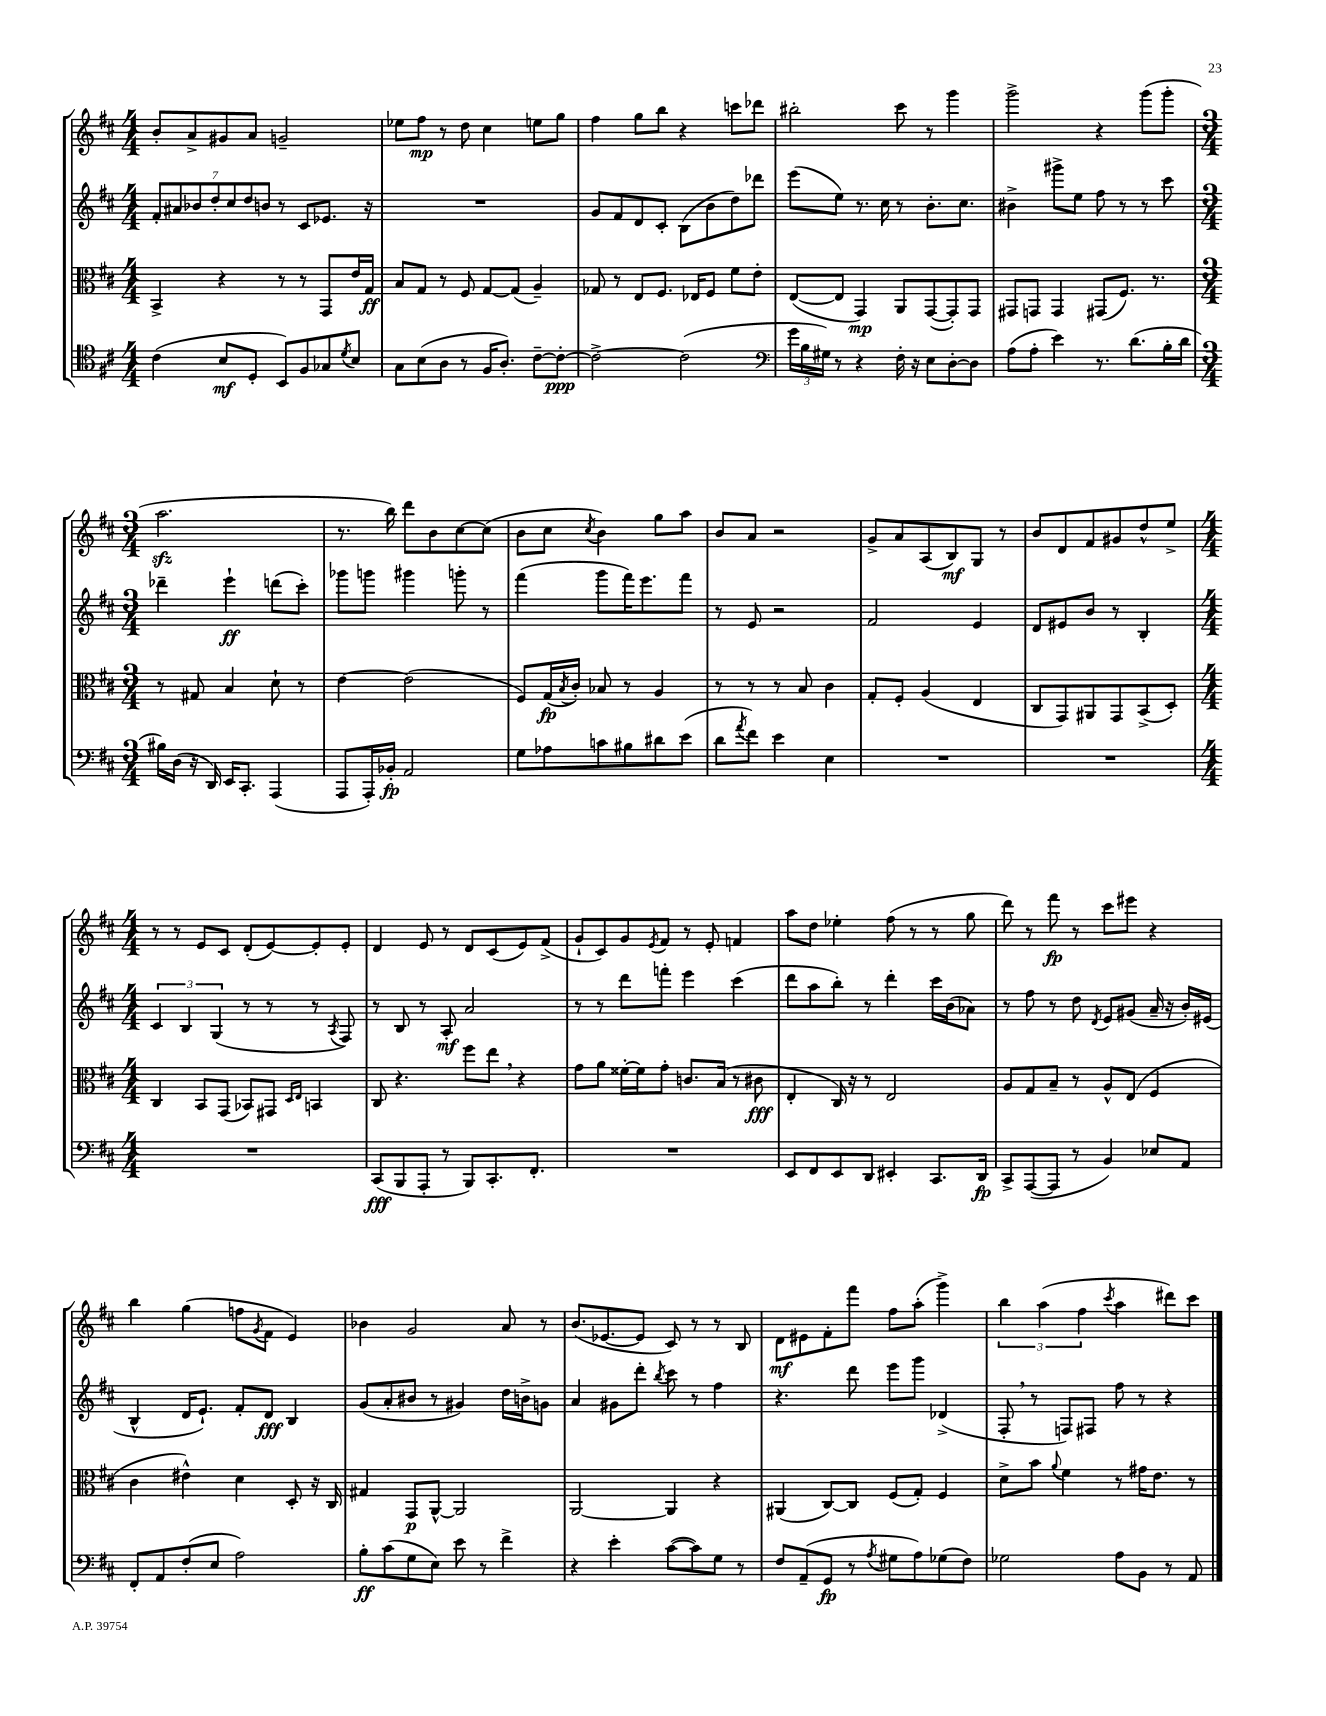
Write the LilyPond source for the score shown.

<<
\new StaffGroup <<
\new Staff = "s0" {
    \clef treble \key d \major \numericTimeSignature \time 4/4
    b'8-. a'8-> gis'8 a'8 g'2-- |
    ees''8 fis''8\mp r8 d''8 cis''4 e''8 g''8 |
    fis''4 g''8 b''8 r4 c'''8 des'''8 |
    bis''2-. cis'''8 r8 g'''4 |
    g'''2-> r4 g'''8( g'''8-. |
    \numericTimeSignature \time 3/4 a''2.\sfz |
    r8. b''16) d'''8 b'8 cis''8~ cis''8( |
    b'8 cis''8 \acciaccatura { cis''8 } b'4) g''8 a''8 |
    b'8 a'8 r2 |
    g'8-> a'8 a8( b8\mf) g8 r8 |
    b'8 d'8 fis'8 gis'8 d''8-^ e''8-> |
    \numericTimeSignature \time 4/4 r8 r8 e'8 cis'8 d'8-.( e'8~) e'8-. e'8-. |
    d'4 e'8 r8 d'8 cis'8( e'8) fis'8->( |
    g'8-! cis'8) g'8 \acciaccatura { e'8 } fis'8 r8 e'8-. f'4 |
    a''8 d''8 ees''4-. fis''8( r8 r8 g''8 |
    d'''8) r8 fis'''8\fp r8 cis'''8 eis'''8 r4 |
    b''4 g''4( f''8 \acciaccatura { g'8 } fis'8 e'4) |
    bes'4 g'2 a'8 r8 |
    b'8.( ees'8.~ ees'8 cis'8) r8 r8 b8 |
    d'8\mf eis'8 fis'8-. fis'''8 fis''8 a''8-.( g'''4->) |
    \tuplet 3/2 { b''4 a''4( fis''4 } \acciaccatura { cis'''8 } a''4 dis'''8) cis'''8 \bar "|." |
}
\new Staff = "s1" {
    \clef treble \key d \major \numericTimeSignature \time 4/4
    \tuplet 7/4 { fis'8-. ais'8 bes'8 d''8-. cis''8 d''8 b'8 } r8 cis'8 ees'8. r16 |
    R1 |
    g'8 fis'8 d'8 cis'8-. b8( b'8 d''8) des'''8 |
    e'''8( e''8) r8. cis''16 r8 b'8.-. cis''8. |
    bis'4-> gis'''8-> e''8 fis''8 r8 r8 cis'''8 |
    \numericTimeSignature \time 3/4 des'''4-- e'''4-!\ff d'''8( cis'''8-.) |
    ges'''8 g'''8 gis'''4 g'''8-. r8 |
    fis'''4( g'''8 fis'''16) e'''8. fis'''8 |
    r8 e'8 r2 |
    fis'2 e'4 |
    d'8 eis'8 b'8 r8 b4-. |
    \numericTimeSignature \time 4/4 \tuplet 3/2 { cis'4 b4 g4( } r8 r8 r8 \acciaccatura { a8 } fis8) |
    r8 b8 r8 a8-.\mf a'2 |
    r8 r8 d'''8 f'''8-. e'''4 cis'''4( |
    d'''8 a''8 b''8-.) r8 d'''4-. cis'''16 b'16( aes'8) |
    r8 fis''8 r8 d''8 \acciaccatura { d'8 } e'8 gis'8( a'16-- r16 b'16-.) eis'16( |
    b4-^ d'16 e'8.-!) fis'8-. d'8\fff b4 |
    g'8( a'8-. bis'8 r8 gis'4) d''16 b'16-> g'8 |
    a'4 gis'8 d'''8-. \acciaccatura { b''8 } cis'''8 r8 fis''4 |
    r4. d'''8 e'''8 g'''8 des'4->( |
    fis8-. \breathe r8 f8) fis8 fis''8 r8 r4 \bar "|." |
}
\new Staff = "s2" {
    \clef alto \key d \major \numericTimeSignature \time 4/4
    b,4-> r4 r8 r8 g,8 e'16 g16\ff |
    b8 g8 r8 fis8 g8~ g8( a4--) |
    ges8 r8 e8 fis8. ees16 fis8 fis'8 e'8-. |
    e8~( e8 g,4\mp) a,8 g,8~( g,8-.) g,8 |
    gis,8 g,8 g,4 gis,8( fis8.) r8. |
    \numericTimeSignature \time 3/4 r8 gis8 b4 d'8-! r8 |
    e'4~ e'2( |
    fis8) g16\fp( \acciaccatura { b8 } cis'16-.) bes8 r8 a4 |
    r8 r8 r8 b8 cis'4 |
    g8-. fis8-. a4( e4 |
    cis8 g,8) ais,8 g,8 b,8->( d8-.) |
    \numericTimeSignature \time 4/4 cis4 b,8 g,8( bes,8) gis,8 \grace { d16 e16 } b,4 |
    cis8 r4. fis''8 e''8 \breathe r4 |
    g'8 a'8 fisis'16~-. fisis'16 g'8-. c'8. b16( r8 cis'8\fff |
    e4-. cis16) r16 r8 e2 |
    a8 g8 b8-- r8 a8-^ e8( fis4 |
    cis'4 eis'4-^) d'4 d8-. r16 cis16 |
    gis4 g,8\p a,8~-^ a,2 |
    a,2~ a,4 r4 |
    ais,4( cis8~) cis8 fis8( g8-.) fis4 |
    d'8-> b'8 \appoggiatura { a'8 } fis'4 r8 gis'16 e'8. r8 \bar "|." |
}
\new Staff = "s3" {
    \clef tenor \key d \major \numericTimeSignature \time 4/4
    cis'4( b8\mf d8-. b,8) fis8 ges8 \acciaccatura { d'8 } b8 |
    g8 b8( a8 r8 fis16 a8.-.) cis'8~-- cis'8~-.\ppp |
    cis'2~-> cis'2( |
    \clef bass \tuplet 3/2 { g'16 b16 gis16) } r8 r4 fis16-. r16 e8 d8~-. d8 |
    a8( a8-. e'4) r8. d'8.( b16-. d'16 |
    \numericTimeSignature \time 3/4 bis16) d16( r16 d,16) e,16 cis,8.-. a,,4( |
    a,,8 a,,16-.) bes,16-.\fp a,2 |
    g8 aes8 c'8 bis8 dis'8 e'8( |
    d'8 \acciaccatura { a'8 } fis'8) e'4 e4 |
    R2. |
    R2. |
    \numericTimeSignature \time 4/4 R1 |
    cis,8\fff( b,,8 a,,8-. r8 b,,8) cis,8.-. fis,8.-. |
    R1 |
    e,8 fis,8 e,8 d,8 eis,4-. cis,8. d,16\fp |
    cis,8-> a,,8~( a,,8 r8 b,4) ees8 a,8 |
    fis,8-. a,8 fis8-.( e8 a2) |
    b8-.\ff cis'8( g8 e8) e'8 r8 fis'4-> |
    r4 e'4-. cis'8~( cis'8) g8 r8 |
    fis8 a,8--( g,8\fp r8 \acciaccatura { a8 } gis8 a8) ges8( fis8) |
    ges2 a8 b,8 r8 a,8 \bar "|." |
}
>>
>>
\layout { \context { \Score \remove "Bar_number_engraver" } }
